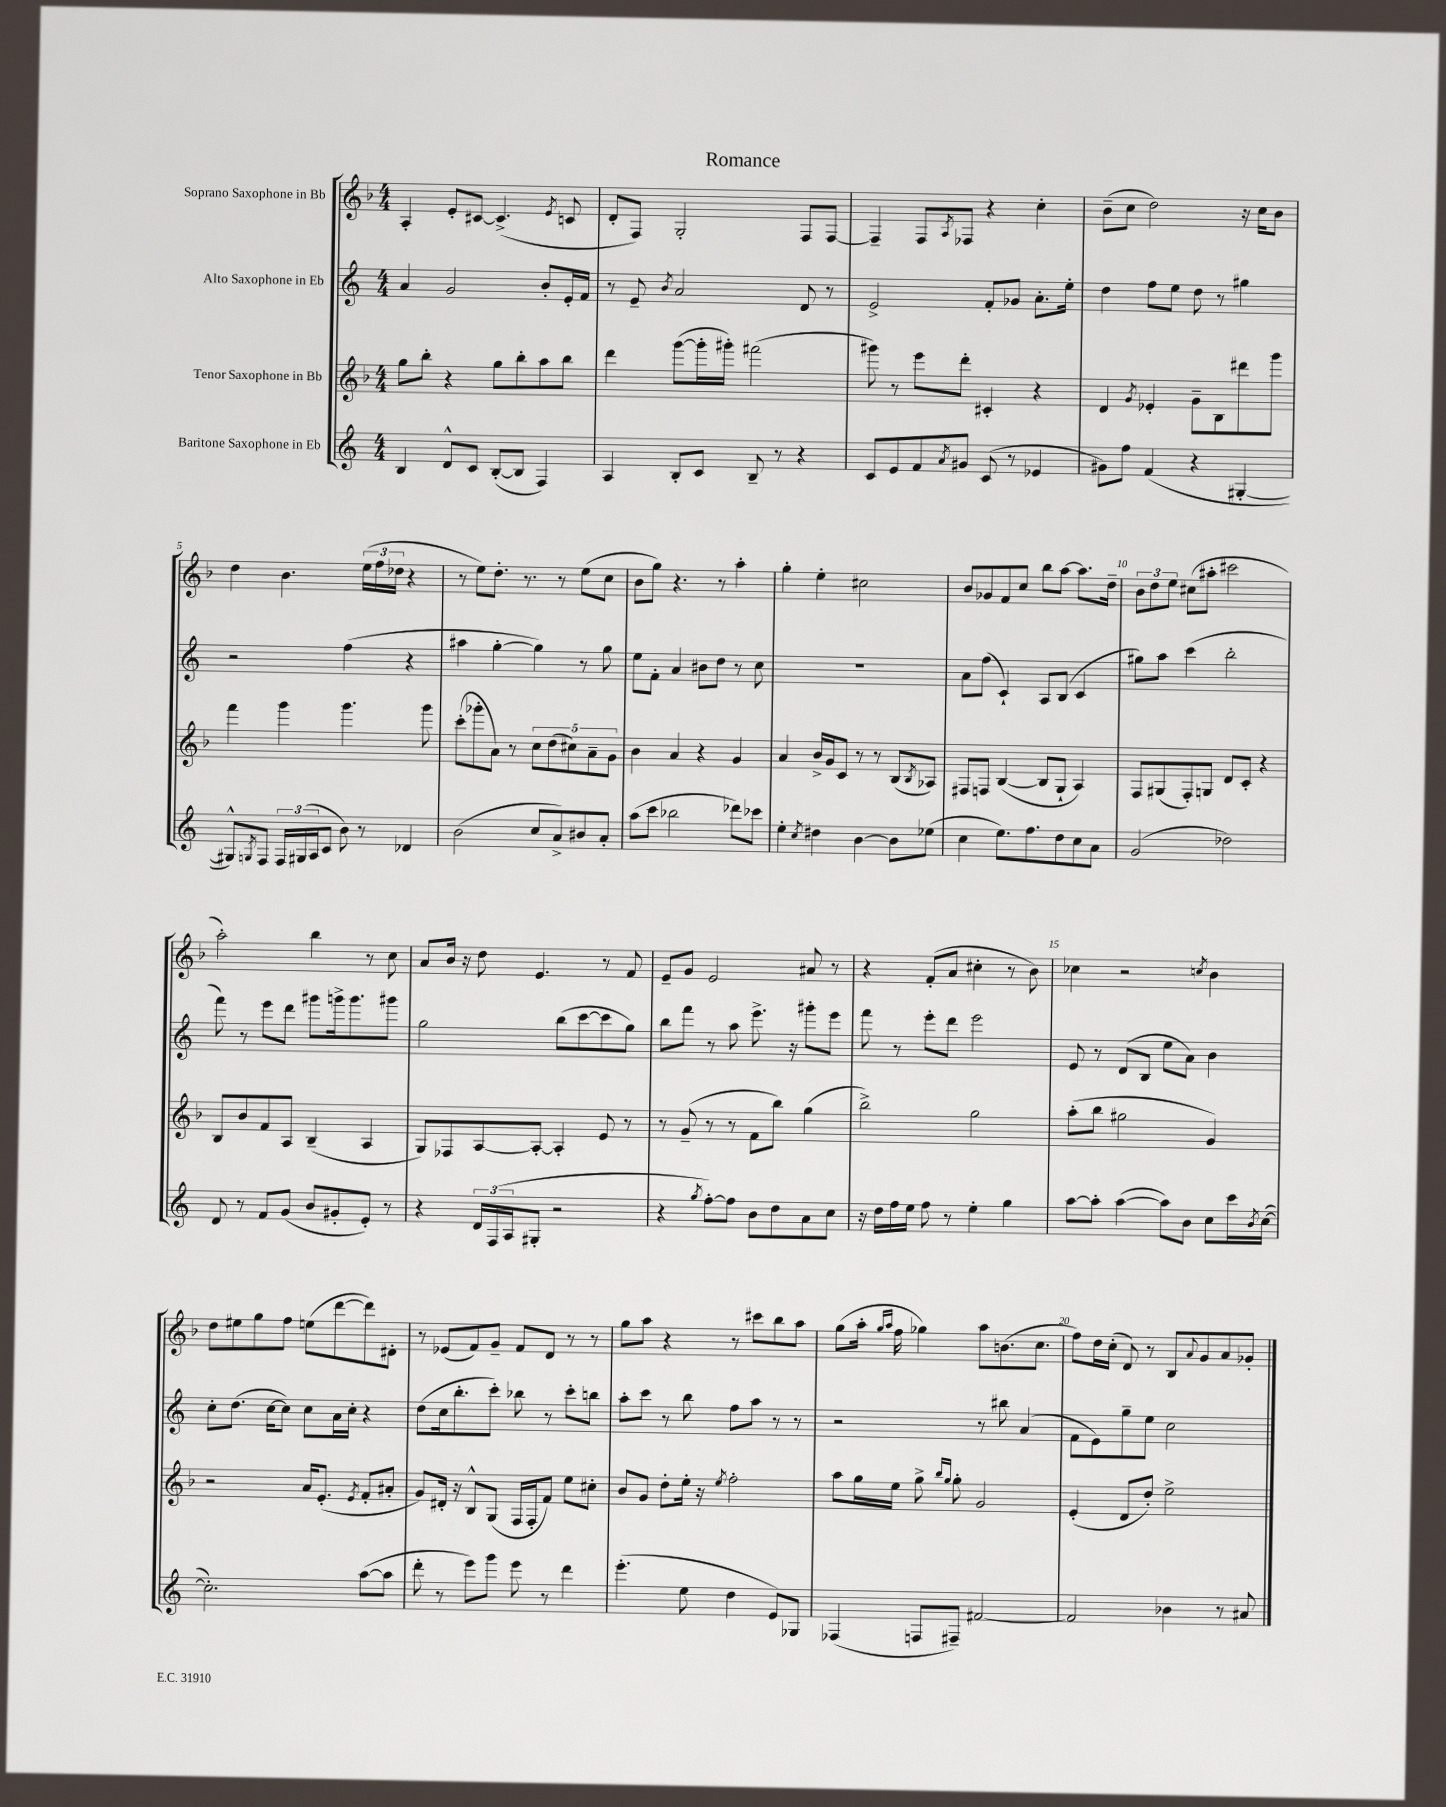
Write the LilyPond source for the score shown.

\header { title = "Romance" }
<<
\new StaffGroup <<
\new Staff = "s0" \with { instrumentName = "Soprano Saxophone in Bb" } {
    \clef treble \key f \major \numericTimeSignature \time 4/4
    a4-. e'8-. cis'8~ cis'4.->( \acciaccatura { e'8 } c'8 |
    d'8-. f8) g2-. f8 f8~ |
    f4-- f8 \acciaccatura { a8 } fes8 r4 c''4-. |
    bes'8--( c''8 d''2) r16 c''16 bes'8 |
    d''4 bes'4. \tuplet 3/2 { e''16( f''16 des''16 } r4 |
    r8 e''8) d''8.-. r8. r8 e''8( c''8 |
    bes'8 g''8) r4. r8 a''4-. |
    g''4-. e''4-. cis''2 |
    bes'8 ges'8 f'8 c''8 bes''8 a''8~ a''8. d''16-- |
    \tuplet 3/2 { bes'8 d''8 e''8 } cis''8( ais''8-. cis'''2 |
    a''2-.) bes''4 r8 c''8 |
    a'8 bes'16 r16 d''8 e'4. r8 f'8 |
    e'8-- g'8 e'2 ais'8 r8 |
    r4 f'8-.( a'8 cis''4-. r8 bes'8) |
    ces''4 r2 \acciaccatura { c''8 } bes'4 |
    d''8 eis''8 g''8 f''8 e''8( d'''8~ d'''8) dis'8-. |
    r8 ees'8( f'8) g'8-- f'8 d'8 r8 r8 |
    g''8 a''8 r4 r8 cis'''8 bes''8 a''8 |
    g''8( a''16-. \grace { g''16 a''16 } f''16 ges''4) a''8 b'8.( c''8. |
    f''8) d''16 c''16-.( d'8) r8 bes8 \appoggiatura { a'8 } g'8 a'8 ges'8-. \bar "|." |
}
\new Staff = "s1" \with { instrumentName = "Alto Saxophone in Eb" } {
    \clef treble \key c \major \numericTimeSignature \time 4/4
    a'4 g'2 b'8-. e'16-. f'16 |
    r8 e'8-- \acciaccatura { b'8 } a'2 d'8 r8 |
    e'2-> f'8-. ges'8 a'8.-. e''16-. |
    d''4 f''8 e''8 d''8 r8 gis''4 |
    r2 f''4( r4 |
    ais''4 g''4~-. g''4) r8 g''8 |
    e''8 f'8-. a'4 bis'8 d''8 r8 c''8 |
    R1 |
    a'8 f''8( c'4-!) a8 b8( c'4 |
    gis''8) a''8 c'''4( b''2-. |
    f'''8) r8 e'''8 d'''8 gis'''8 g'''16-> g'''8. gis'''8 |
    g''2 b''8( c'''8~ c'''8 g''8) |
    b''8 f'''8 r8 a''8 e'''8.-> r16 gis'''8-. e'''8 |
    f'''8 r8 e'''8-. d'''8 e'''2 |
    e'8 r8 d'8( b8 e''8 a'8) b'4 |
    c''8-. d''8.( c''16~ c''8) c''8 a'16 c''16-. r4 |
    d''8( c''16 b''8.-. c'''8-.) bes''8 r8 c'''8-. b''8 |
    a''8-. c'''8 r8 b''8 f''8 a''8 r8 r8 |
    r2 r8 bis''8 a'4( |
    f'8 e'8) g''8-- e''8 c''2 \bar "|." |
}
\new Staff = "s2" \with { instrumentName = "Tenor Saxophone in Bb" } {
    \clef treble \key f \major \numericTimeSignature \time 4/4
    g''8 bes''8-. r4 g''8 bes''8-. a''8 bes''8 |
    d'''4 g'''8~( g'''16-. gis'''16-.) fis'''2( |
    gis'''8) r8 e'''8 d'''8-. cis'4-. r4 |
    d'4 \acciaccatura { g'8 } ees'4-. g'8-- bes8 dis'''8 g'''8 |
    f'''4 g'''4 g'''4. g'''8 |
    c'''8-.( ges'''8-. a'8) r8 \tuplet 5/4 { c''8 d''8( cis''8) a'8-- g'8 } |
    bes'4 a'4 r4 g'4 |
    a'4 bes'16-> g'16 c'8 r8 r8 bes8( \acciaccatura { bes8 } aes8) |
    fis8 f8 bes4~( bes8 g8-! a4) |
    f8 gis8( f8-.) g8 d'8 c'8-. r4 |
    bes8 bes'8 f'8 a8 bes4--( a4 |
    g8) fes8 a8~ a8~-. a4-. e'8 r8 |
    r8 g'8--( r8 r8 f'8 bes''8) g''4( |
    bes''2->) g''2 |
    a''8-.( bes''8 gis''2 g'4) |
    r2 a'16 e'8.-.( \acciaccatura { e'8 } f'8-. ais'8-. |
    g'8) dis'16-. r16 bes8-^ g8( f16 f16-. f'8) e''8 cis''8-. |
    bes'8 g'8 d''8-. e''16-. r16 \acciaccatura { e''8 } f''2-. |
    a''8 g''16 e''16 g''8-> \grace { bes''16 g''16 } g''8-. g'2 |
    e'4-.( d'8 d''8-.) e''2-> \bar "|." |
}
\new Staff = "s3" \with { instrumentName = "Baritone Saxophone in Eb" } {
    \clef treble \key c \major \numericTimeSignature \time 4/4
    b4 d'8-^ c'8 b8~-.( b8 f4) |
    a4 b8-. c'8 b8-- r8 r4 |
    c'8 e'8 f'8 \acciaccatura { a'8 } gis'8 c'8( r8 ees'4 |
    gis'8) f''8 f'4( r4 gis4~-. |
    gis8-^) \acciaccatura { g8 } f8 \tuplet 3/2 { f16 gis16( a16 } c'8 b'8) r8 des'4 |
    b'2( c''8 a'8->) bis'8 a'8-. |
    a''8( c'''8 bes''2 des'''8) ces'''8 |
    e''4-. \acciaccatura { c''8 } dis''4 b'4~ b'8 ees''8( |
    c''4 e''8.) f''8. d''8 c''8 a'8 |
    g'2( des''2) |
    d'8 r8 f'8 g'8( b'8 gis'8-. e'8-.) r8 |
    r4 \tuplet 3/2 { d'16 f16( a16 } gis8-. r2 |
    r4 \acciaccatura { g''8 } f''8~-.) f''8 b'8 d''8 a'8 c''8 |
    r16 d''16 f''16 e''16 f''8 r8 e''4-. g''4 |
    a''8~ a''8-. a''4~( a''8) b'8 c''8 c'''16 \acciaccatura { b'8 } c''16~( |
    c''2.-.) a''8~( a''8 |
    d'''8-. r8 e'''8) g'''8 e'''8 r8 d'''4 |
    e'''4.-.( e''8 d''4 e'8) ges8 |
    fes4( f8 fis8--) fis'2~ |
    fis'2 bes'4 r8 ais'8 \bar "|." |
}
>>
>>
\layout { \context { \Score \override BarNumber.break-visibility = ##(#f #t #t) barNumberVisibility = #(every-nth-bar-number-visible 5) } }
